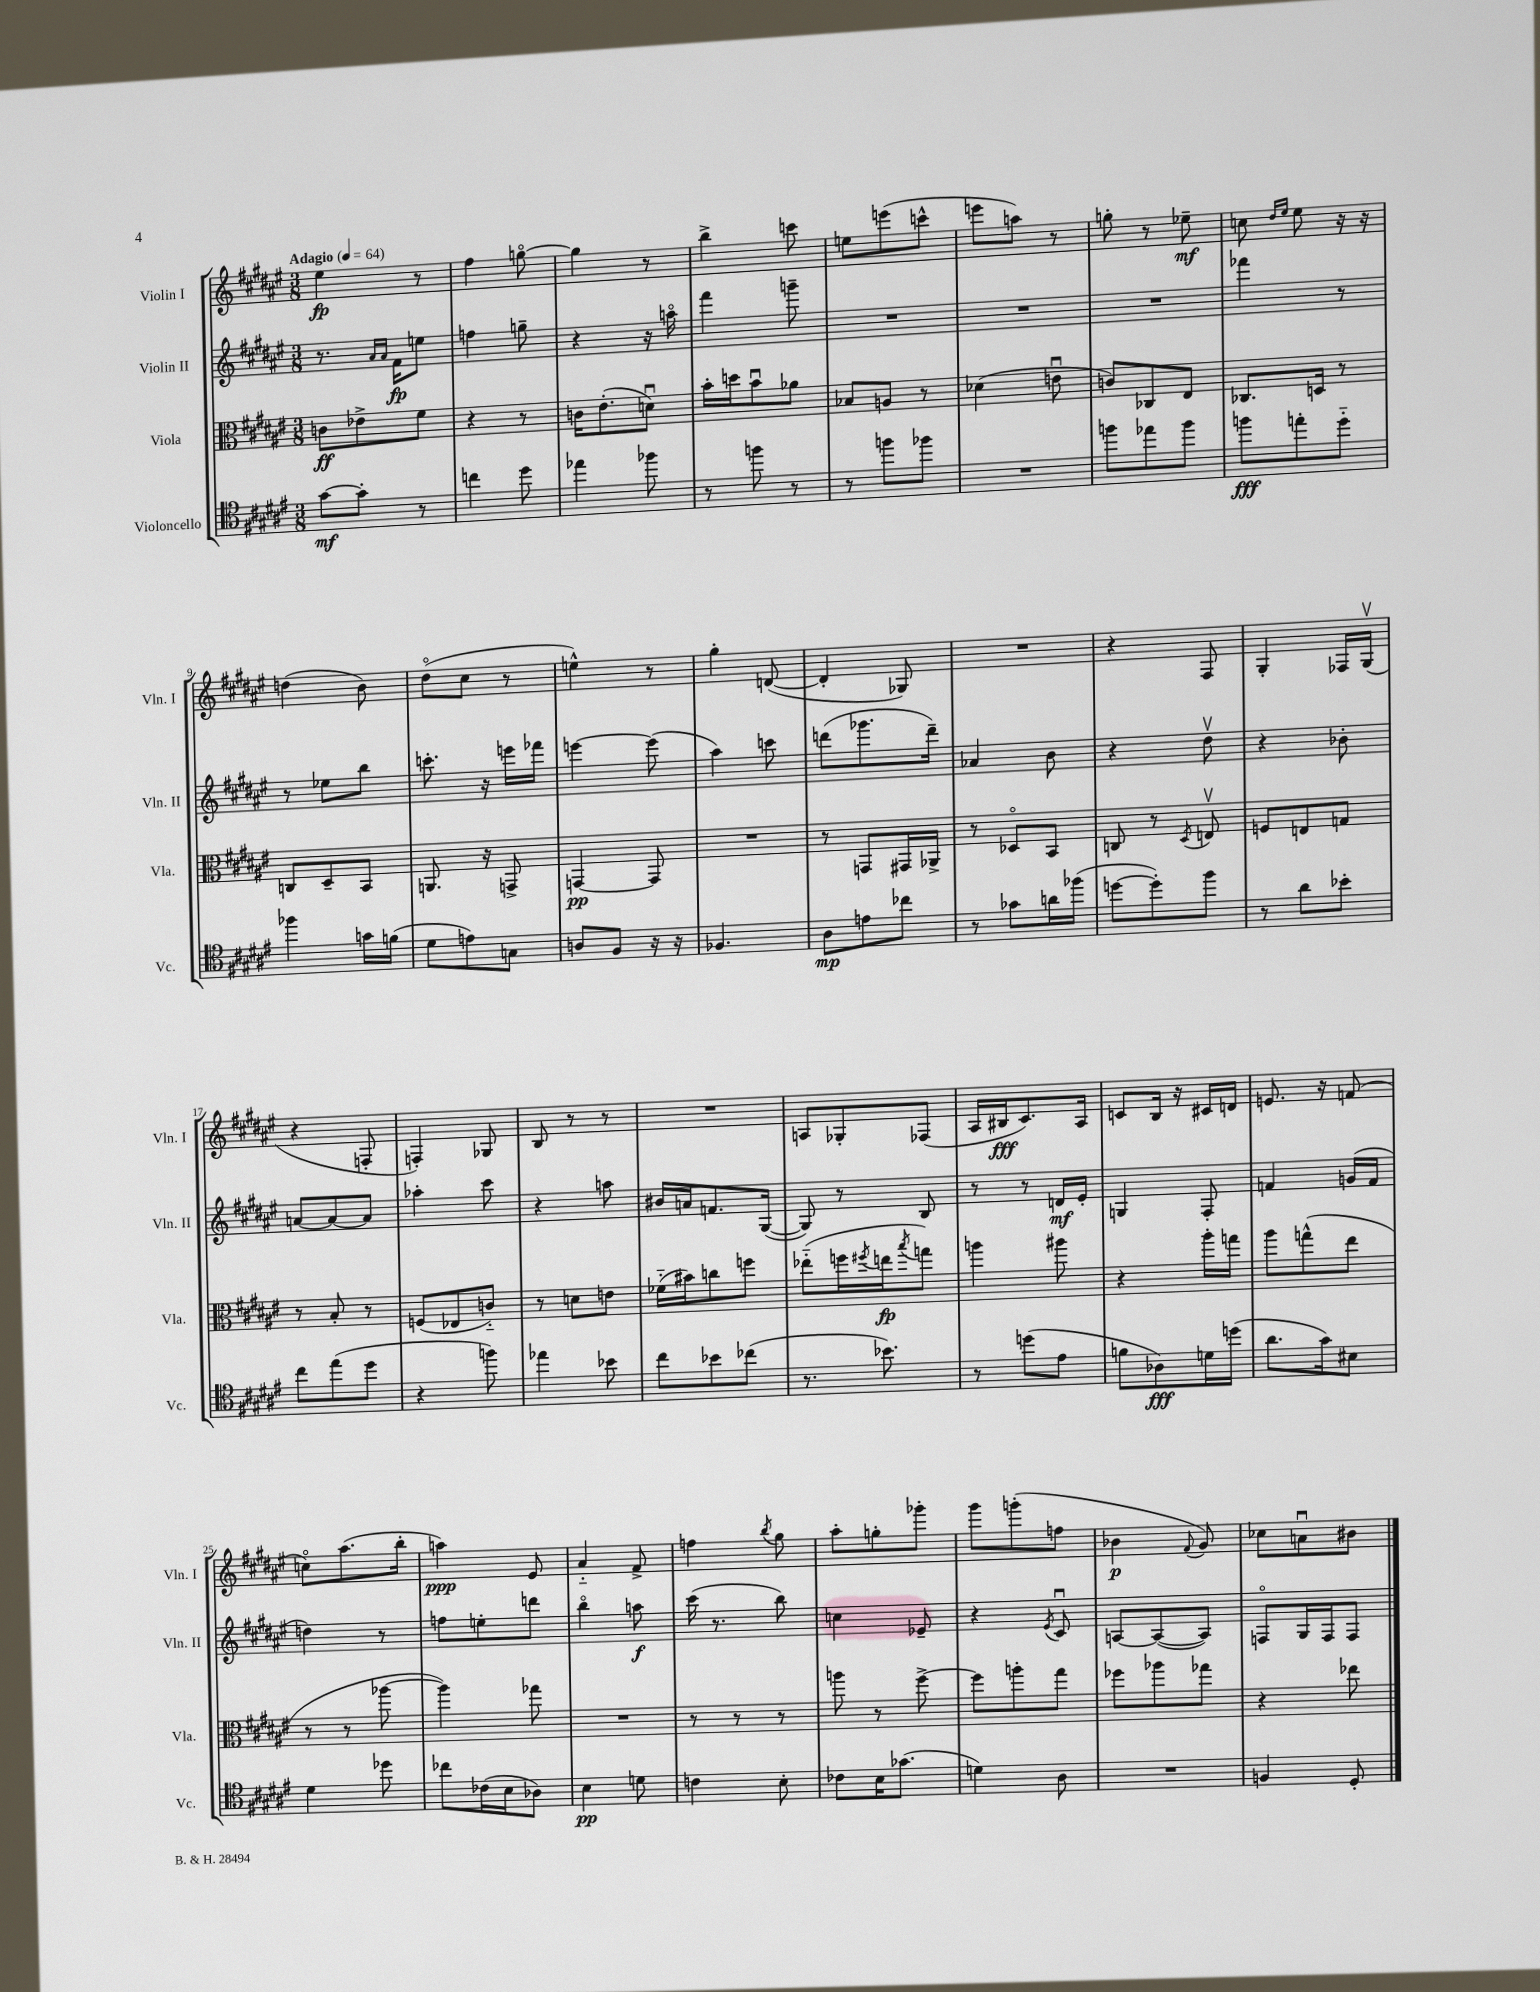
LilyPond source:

<<
\new StaffGroup <<
\new Staff = "s0" \with { instrumentName = "Violin I" shortInstrumentName = "Vln. I" } {
    \clef treble \key fis \major \numericTimeSignature \time 3/8 \tempo "Adagio" 4 = 64
    eis''4\fp r8 |
    fis''4 g''8~\flageolet |
    g''4 r8 |
    b''4-> c'''8 |
    e''8 e'''8( c'''8-^ |
    e'''8 a''8) r8 |
    g''8-. r8 ees''8--\mf |
    c''8 \grace { dis''16 eis''16 } eis''8 r16 r16 |
    d''4( b'8) |
    dis''8\flageolet( cis''8 r8 |
    e''4-^) r8 |
    gis''4-. d'8~( |
    d'4-. ges8) |
    R4. |
    r4 fis8 |
    gis4-. fes16 gis16\upbow( |
    r4 f8-. |
    f4-.) ges8 |
    b8 r8 r8 |
    R4. |
    a8 ges8-. fes8( |
    ais16 bis16\fff cis'8.) ais16 |
    c'8 b16 r16 cis'16 d'16 |
    e'8. r16 f'8( |
    c''8\flageolet) ais''8.( b''16-. |
    a''4\ppp) eis'8 |
    ais'4-_ fis'8-> |
    f''4 \acciaccatura { b''8 } gis''8 |
    ais''8-. g''8-. ges'''8-. |
    gis'''8 g'''8-.( f''8 |
    bes'4\p \appoggiatura { fis'8 } gis'8) |
    ces''8 a'8\downbow bis'8 \bar "|." |
}
\new Staff = "s1" \with { instrumentName = "Violin II" shortInstrumentName = "Vln. II" } {
    \clef treble \key fis \major \numericTimeSignature \time 3/8
    r8. \grace { ais'16 ais'16 } fis'16\fp e''8 |
    f''4 g''8-- |
    r4 r16 a''16\flageolet |
    fis'''4 g'''8-- |
    R4. |
    R4. |
    R4. |
    fes'''4 r8 |
    r8 ees''8 b''8 |
    c'''8.-. r16 e'''16 fes'''16 |
    e'''4~ e'''8( |
    ais''4) c'''8 |
    d'''8( ges'''8. d'''16--) |
    aes'4 b'8 |
    r4 dis''8\upbow |
    r4 bes'8-. |
    a'8~ a'8~ a'8 |
    aes''4-. cis'''8 |
    r4 a''8 |
    bis'16 a'16 f'8. gis16~( |
    gis8) r8 b8 |
    r8 r8 d'16\mf eis'16-. |
    g4 fis8-. |
    f'4 g'16( f'16 |
    d''4) r8 |
    f''8 e''8-. d'''8 |
    b''4\flageolet a''8\f |
    cis'''16( r8. b''8) |
    c''4 ees'8-- |
    r4 \acciaccatura { eis'8 } cis'8\downbow |
    a8~ a8~( a8) |
    f8\flageolet gis16 f16 f8 \bar "|." |
}
\new Staff = "s2" \with { instrumentName = "Viola" shortInstrumentName = "Vla." } {
    \clef alto \key fis \major \numericTimeSignature \time 3/8
    c'8\ff ees'8-> fis'8 |
    r4 r8 |
    c'16 eis'8.-.( d'8\downbow) |
    b'16-. d''16 b'8\downbow aes'8 |
    bes8 a8 r8 |
    des'4( e'8\downbow |
    c'8) ces8 eis8 |
    ces8. d16 r8 |
    c8 dis8-- b,8 |
    a,8. r16 g,8-> |
    g,4~\pp g,8 |
    R4. |
    r8 g,8 gis,16 aes,16-> |
    r8 des8\flageolet b,8 |
    c8 r8 \acciaccatura { dis8 } e8\upbow |
    f8 e8 g8 |
    r8 b8-. r8 |
    f8( ees8 c'8-_) |
    r8 d'8 e'8 |
    fes'16-_( bis'16) c''8 f''8 |
    ees''8-_( f''16 \acciaccatura { fis''8 } e''16\fp \acciaccatura { b''8 } g''8) |
    a''4 ais''8 |
    r4 ais''16-. g''16 |
    ais''8 g''8-^( eis''8 |
    r8 r8 aes''8~ |
    aes''4) ges''8 |
    R4. |
    r8 r8 r8 |
    a''8 r8 fis''8~-> |
    fis''8 a''8-. gis''8 |
    fes''8 aes''8 ges''8 |
    r4 ees''8 \bar "|." |
}
\new Staff = "s3" \with { instrumentName = "Violoncello" shortInstrumentName = "Vc." } {
    \clef tenor \key fis \major \numericTimeSignature \time 3/8
    gis'8~\mf gis'8-. r8 |
    c''4 dis''8 |
    ees''4 fes''8 |
    r8 f''8 r8 |
    r8 f''8 fes''8 |
    R4. |
    f''8 ees''8 f''8 |
    f''8\fff e''8-. dis''8-_ |
    fes''4 g'16 f'16( |
    dis'8 e'8) g8 |
    a8 fis8 r16 r16 |
    fes4. |
    ais8\mp e'8 ces''8 |
    r8 ges'8 a'16 fes''16( |
    d''8~ d''8-.) fis''8 |
    r8 ais'8 bes'8-. |
    cis''8 eis''8( dis''8 |
    r4 f''8) |
    ees''4 bes'8 |
    cis''8 bes'8 ces''8( |
    r8. bes'8.) |
    r8 d''8( eis'8 |
    f'8 aes8\fff) d'16 d''16( |
    ais'8. gis'16) bis8 |
    dis'4 des''8 |
    ces''8 ces'16( b16 aes8) |
    b4\pp d'8 |
    c'4 b8-. |
    ces'8 b16 ges'8.( |
    d'4) ais8 |
    R4. |
    f4 dis8-. \bar "|." |
}
>>
>>
